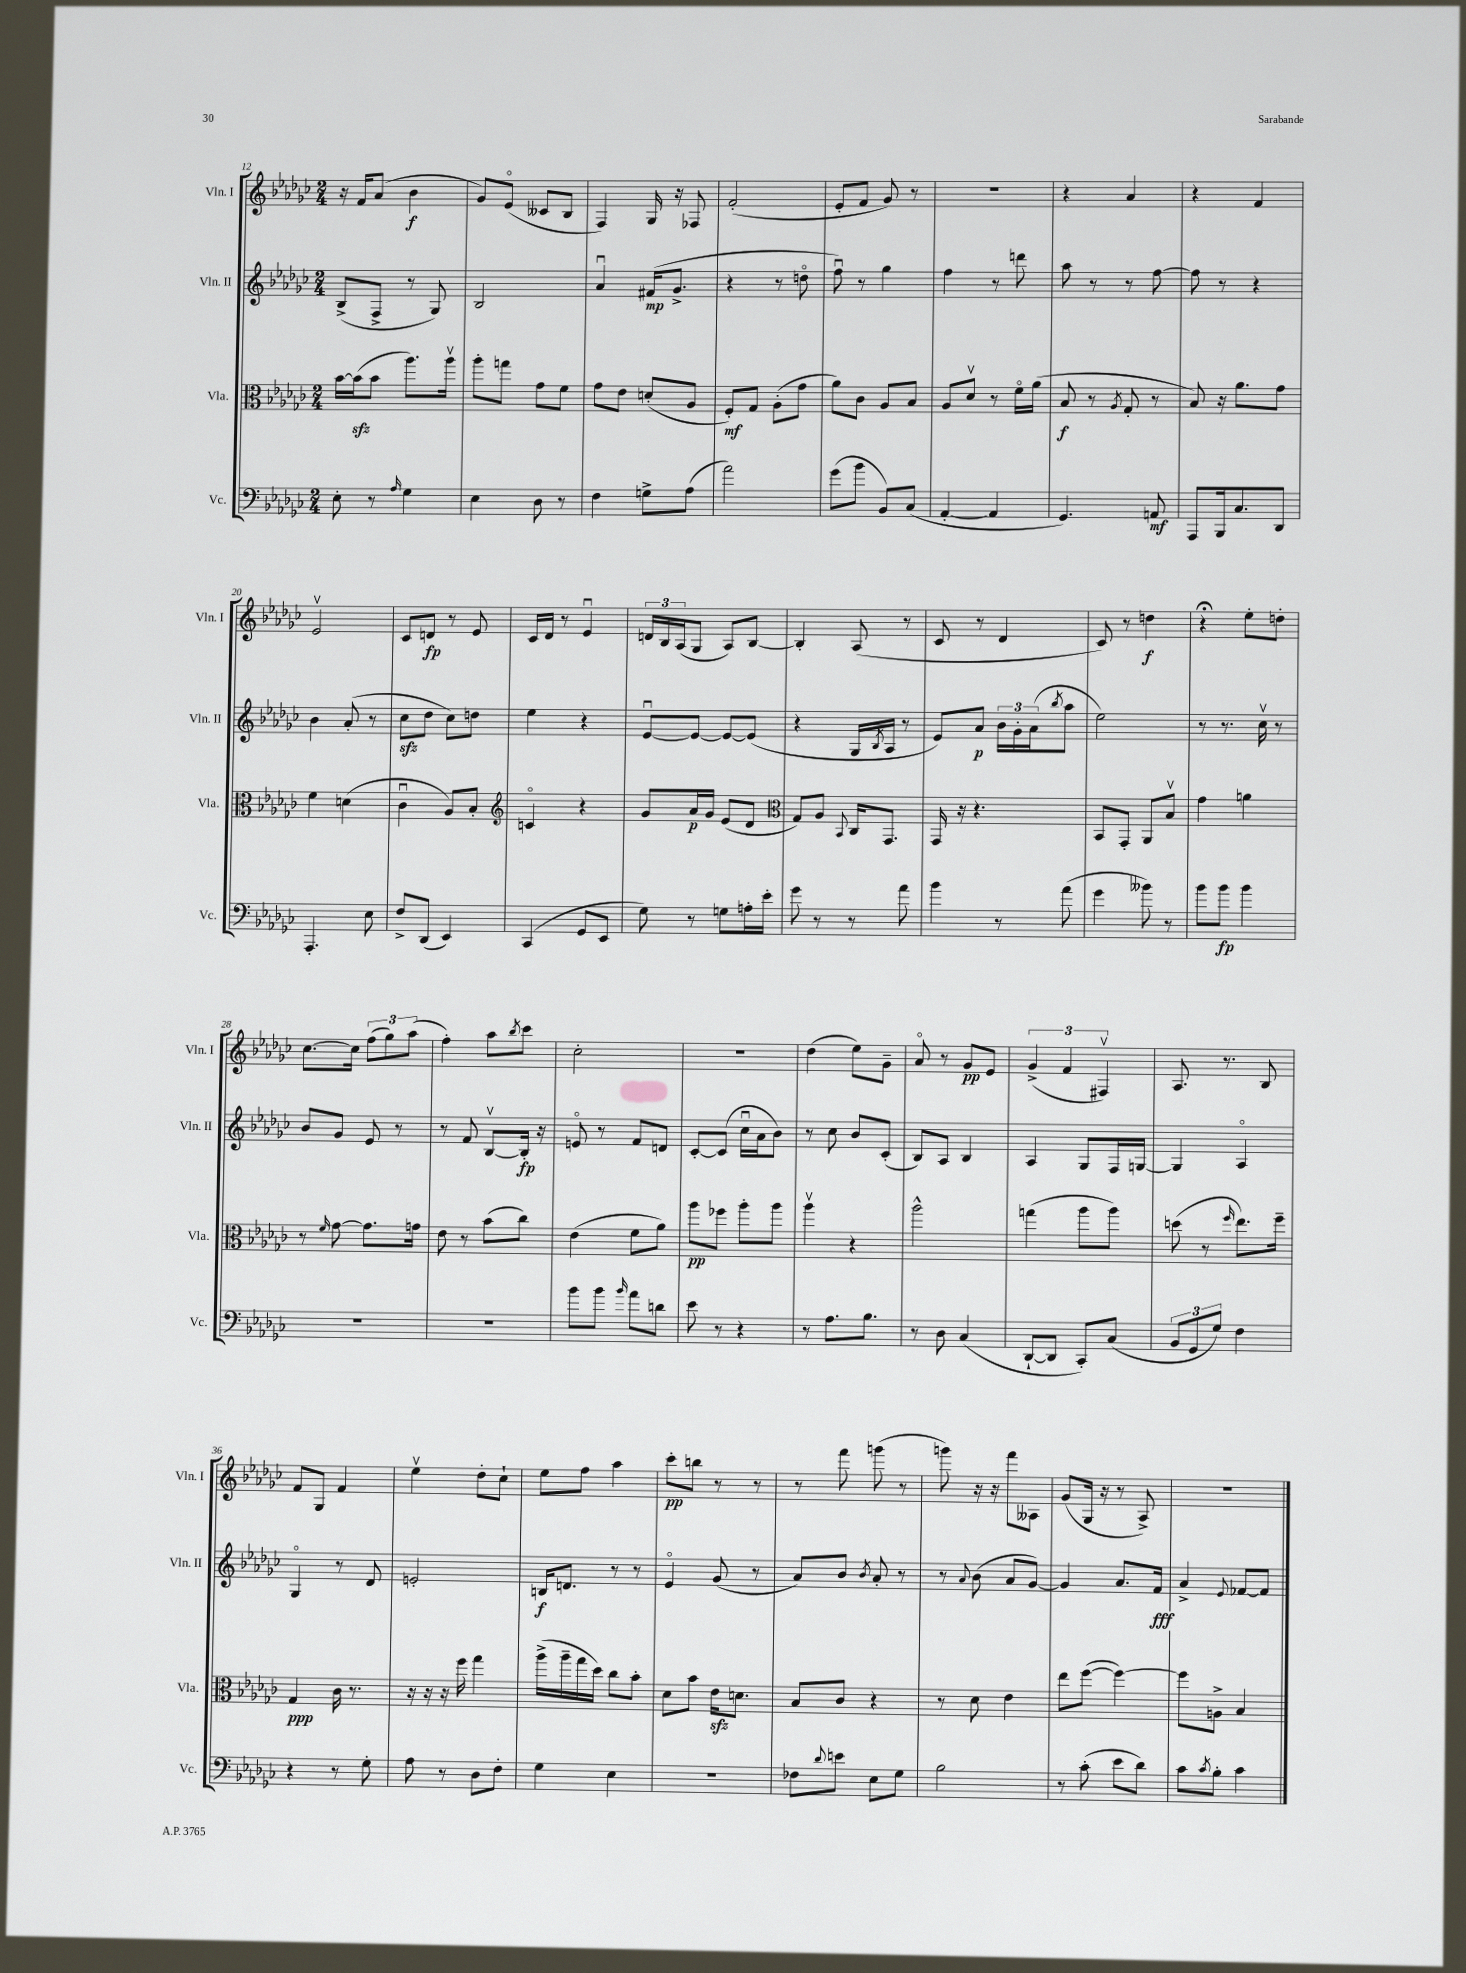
<<
\new StaffGroup <<
\new Staff = "s0" \with { instrumentName = "Vln. I" shortInstrumentName = "Vln. I" } {
    \clef treble \key ges \major \numericTimeSignature \time 2/4
    r16 f'16 aes'8( bes'4\f |
    ges'8) ees'8\flageolet( ceses'8 bes8 |
    f4) ges16 r16 fes8 |
    f'2-.( |
    ees'8-. f'8 ges'8) r8 |
    R2 |
    r4 aes'4 |
    r4 f'4 |
    ees'2\upbow |
    ces'8 d'8\fp r8 ees'8 |
    ces'16 des'16 r8 ees'4\downbow |
    \tuplet 3/2 { d'16 bes16 aes16( } ges8 aes8) bes8~ |
    bes4-. aes8( r8 |
    ces'8 r8 des'4 |
    ces'8) r8 d''4\f |
    r4\fermata ees''8-. d''8-. |
    ces''8.~ ces''16 \tuplet 3/2 { f''8( ges''8) aes''8( } |
    f''4-.) aes''8 \acciaccatura { bes''8 } ces'''8 |
    ces''2-. |
    R2 |
    des''4( ees''8) ges'8-- |
    aes'8\flageolet r8 ges'8\pp ees'8 |
    \tuplet 3/2 { ges'4->( f'4 fis4\upbow) } |
    aes8. r8. bes8 |
    f'8 ges8 f'4 |
    ees''4\upbow des''8-. ces''8-! |
    ees''8 f''8 aes''4 |
    ces'''8-.\pp b''8 r8 r8 |
    r8 f'''8 g'''8( r8 |
    g'''8) r16 r16 f'''8 aeses8 |
    ges'8( ges16 r16 r8 aes8->) |
    r2 \bar "|." |
}
\new Staff = "s1" \with { instrumentName = "Vln. II" shortInstrumentName = "Vln. II" } {
    \clef treble \key ges \major \numericTimeSignature \time 2/4
    bes8->( f8-> r8 ges8) |
    bes2 |
    aes'4\downbow fis'16\mp( ges'8.-> |
    r4 r8 d''8\flageolet |
    f''8\downbow) r8 ges''4 |
    f''4 r8 d'''8 |
    aes''8 r8 r8 f''8~ |
    f''8 r8 r4 |
    bes'4 aes'8-.( r8 |
    ces''8\sfz des''8 ces''8) d''8 |
    ees''4 r4 |
    ees'8~\downbow ees'8~ ees'8~ ees'8( |
    r4 ges16 \acciaccatura { bes8 } aes16 r8 |
    ees'8) aes'8\p \tuplet 3/2 { bes'16 ges'16-. aes'16( } \acciaccatura { bes''8 } aes''8 |
    ees''2) |
    r8 r8. ces''16\upbow r8 |
    bes'8 ges'8 ees'8 r8 |
    r8 f'8 bes8~\upbow bes16-.\fp r16 |
    e'8\flageolet r8 f'8 d'8 |
    ces'8~-. ces'8( ces''16\downbow aes'16 bes'8) |
    r8 ces''8 bes'8 ces'8-.( |
    bes8) aes8 bes4 |
    aes4 ges8 f16 g16~ |
    g4 aes4\flageolet |
    ges4\flageolet r8 des'8 |
    e'2-. |
    b16\f d'8. r8 r8 |
    ees'4\flageolet ges'8( r8 |
    aes'8) bes'8 \acciaccatura { bes'8 } aes'8-. r8 |
    r8 \appoggiatura { aes'8 } bes'8( aes'8 ges'8~) |
    ges'4 aes'8. f'16\fff |
    aes'4-> \appoggiatura { ees'8 } fes'8~ fes'8 \bar "|." |
}
\new Staff = "s2" \with { instrumentName = "Vla." shortInstrumentName = "Vla." } {
    \clef alto \key ges \major \numericTimeSignature \time 2/4
    bes'16~ bes'16\sfz( bes'8 aes''8.) aes''16\upbow |
    aes''8-. g''8 ges'8 f'8 |
    ges'8 ees'8 d'8-.( aes8 |
    f8-.\mf) ges8 aes8-.( ges'8 |
    aes'8) ces'8 aes8 bes8 |
    aes8 des'8\upbow r8 f'16\flageolet aes'16( |
    bes8\f r8 \acciaccatura { aes8 } ges8-. r8 |
    bes8) r16 aes'8. ges'8 |
    f'4 d'4( |
    ces'4\downbow aes8) bes8-. |
    \clef treble c'4\flageolet r4 |
    ges'8 aes'16\p ges'16 ees'8( des'8 |
    \clef alto ges8) aes8 \appoggiatura { bes,8 } ces16 ges,8. |
    ges,16 r16 r4. |
    bes,8 ges,8-. aes,8 bes8\upbow |
    ges'4 a'4 |
    r8 \grace { f'16 } ges'8~ ges'8. g'16 |
    ees'8 r8 bes'8( ces''8) |
    ees'4( f'8 aes'8) |
    aes''8\pp fes''8 aes''8-. aes''8 |
    aes''4\upbow r4 |
    aes''2-^ |
    g''4( aes''8 aes''8) |
    d''8( r8 \grace { f''16 } ees''8.) f''16-- |
    ges4\ppp ces'16 r8. |
    r16 r16 r16 f''16 ges''4 |
    aes''16->( aes''16-- ges''16 des''16) ces''8 bes'8-. |
    des'8 bes'8 ees'16\sfz d'8. |
    bes8 ces'8 r4 |
    r8 des'8 ees'4 |
    ees''8 f''8~( f''4~) |
    f''8 a8-> bes4 \bar "|." |
}
\new Staff = "s3" \with { instrumentName = "Vc." shortInstrumentName = "Vc." } {
    \clef bass \key ges \major \numericTimeSignature \time 2/4
    ees8-. r8 \grace { aes16 } ges4 |
    ees4 des8 r8 |
    f4 g8-> aes8( |
    aes'2) |
    ges'8( bes'8 bes,8) ces8( |
    aes,4~-. aes,4 |
    ges,4.) a,8\mf |
    aes,,8 bes,,16 ces8. des,8 |
    aes,,4.-. ees8 |
    f8-> des,8( ees,4) |
    ces,4( ges,8 ees,8 |
    ges8) r8 g8 a16-. ees'16-. |
    ges'8 r8 r8 aes'8 |
    bes'4 r8 aes'8( |
    ges'4 beses'8) r8 |
    bes'8 bes'8\fp bes'4 |
    R2 |
    r2 |
    bes'8 bes'8 \grace { bes'16 } aes'8 d'8 |
    ees'8 r8 r4 |
    r8 aes8. bes8. |
    r8 des8 ces4( |
    des,8~-! des,8 ces,8-.) ces8( |
    \tuplet 3/2 { bes,8 ges,8 ges8) } f4 |
    r4 r8 ges8-. |
    aes8 r8 des8 f8-. |
    ges4 ees4 |
    R2 |
    fes8 \appoggiatura { des'8 } e'8 ees8 ges8 |
    bes2 |
    r8 ces'8-.( ees'8 des'8) |
    ces'8 \acciaccatura { ces'8 } bes8-. ces'4 \bar "|." |
}
>>
>>
\layout { \context { \Score currentBarNumber = #12 } }
